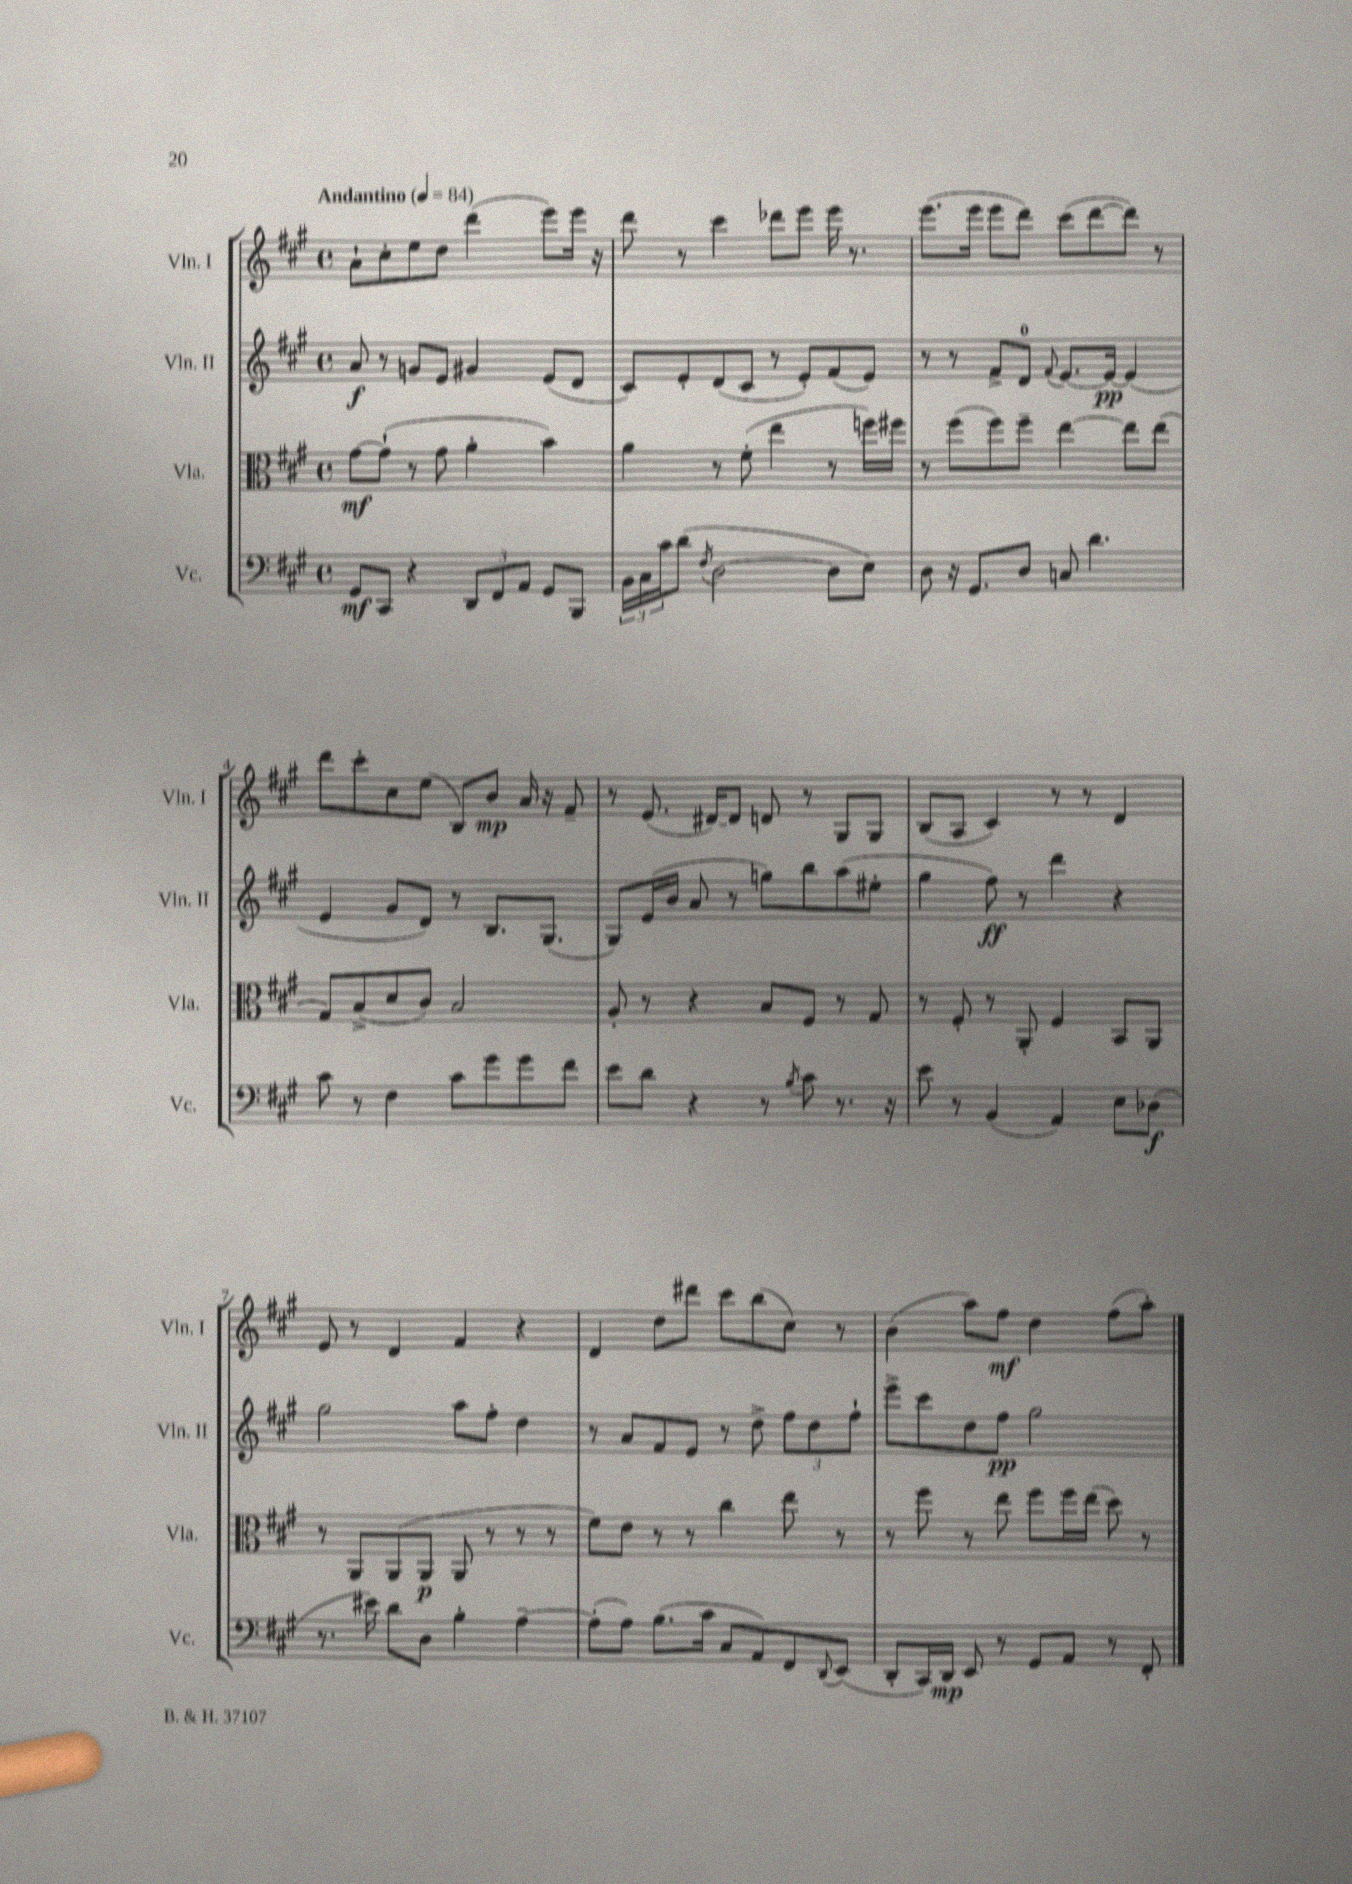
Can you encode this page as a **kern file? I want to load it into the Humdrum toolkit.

**kern	**kern	**kern	**kern
*staff4	*staff3	*staff2	*staff1
*clefF4	*clefC3	*clefG2	*clefG2
*k[f#c#g#]	*k[f#c#g#]	*k[f#c#g#]	*k[f#c#g#]
*M4/4	*M4/4	*M4/4	*M4/4
*met(c)	*met(c)	*met(c)	*met(c)
*MM84	*MM84	*MM84	*MM84
8GG#/L	[8g#\L	8a/	8a`\L
8CC#/J	(8g#`\]J	8r	8cc#'\
4r	8r	8g/L	8ee\
.	8g#\	8e/J	8dd\J
12DD/L	4a'\	4g#/	(4ddd\
12FF#/	.	.	.
12AA/J	.	.	.
8GG#/L	4b\)	(8e/L	8eee\L)
8BBB/J	.	8d/J	16eee\Jk
.	.	.	16r
=	=	=	=
24BB\LL	4a\	8c#/L)	8ddd\
24C#\	.	.	.
24c#\J	.	.	.
(8d\J	.	8e'/	8r
8qF#/	.	.	.
[2D\	8r	(8d/	4ccc#\
.	(8f#'\	8c#/J	.
.	4ee\	8r	8ddd-\L
.	.	8e'/L)	8eee\J
8D\]L	8r	(8f#/	16eee\
.	.	.	8.r
8E\J)	16ff\LL)	8e/J)	.
.	16ff#\JJ	.	.
=	=	=	=
8D\	8r	8r	(8.eee\L
16r	(8ff#\L	8r	.
8.GG#/L	.	.	16eee\Jk
.	8ff#\)	8f#^/L	8eee\L
8D/J	8ff#~\J	8d/J	8ddd\J)
.	.	8qqf#/	.
8C/	[4ee\	[8.e/L	(8ccc#\L
4.d\	.	.	[8ddd\
.	.	16e/_Jk	.
.	8ee\]L	(4e/]	8ddd\]J)
.	(8ee\J	.	8r
=	=	=	=
8c#\	8G#/L)	4e/	8ddd\L
8r	(8B^/	.	8ccc#'\
4F#\	8d/	8g#/L	8cc#\
.	8c#/J)	8d/J)	(8ee\J
8c#\L	2B/	8r	8B/L)
8g#\	.	8.B/L	8b/J
8g#\	.	.	16a/
.	.	(8.G#/J	16r
8f#\J	.	.	8f#~/
=	=	=	=
8e\L	8A'/	8G#/L)	8r
8d\J	8r	(16e/L	(8.e/
.	.	16b/JJ	.
4r	4r	8a/	.
.	.	.	[16d#/LK)
.	.	8r	8d#/]J
8r	8B/L	8gg\L)	8d/
8qB/	.	.	.
8c#\	8F#/J	8bb\	8r
8.r	8r	(8aa\	8G#/L
.	8G#/	8ee#'\J	8G#/J
16r	.	.	.
=	=	=	=
8e\	8r	4gg#\	(8B/L
8r	8F#'/	.	8A/J
(4BB/	8r	8ff#\)	4c#/)
.	8AA'/	8r	.
4AA/)	4F#/	4ddd\	8r
.	.	.	8r
8E\L	8BB/L	4r	4d/
(8D-\J	8AA/J	.	.
=	=	=	=
8.r	8r	2gg#\	8e/
.	8AA/L	.	8r
16e#\)	.	.	.
8d\L	(8AA/	.	4d/
8D\J	8AA/J	.	.
4B'\	8AA/	8aa\L	4f#/
.	8r	8ff#'\J	.
[4A~\	8r	4dd\	4r
.	8r	.	.
=	=	=	=
(8A'\]L	8f#\L)	8r	4d/
8A\J)	8e\J	8a/L	.
(8.B\L	8r	8f#/	8dd\L
.	8r	8e/J	8ddd#\J
16c#\Jk	.	.	.
8C#/L	4cc#\	8r	8ccc#\L
8AA/)	.	8dd^\	(8bb\
8FF#/	8ee\	12ff#\L	8cc#\J)
.	.	12dd\	.
8qqDD/	.	.	.
(8EE/J	8r	.	8r
.	.	12ff#`\J	.
=	=	=	=
8DD'/L	8r	8eee^\L	(4b\
16CC#/L)	8ff#\	8ccc#\	.
16DD/JJ	.	.	.
8EE/	8r	8dd\	8aa\L)
8r	8ee\	8ff#\J	8ff#\J
8GG#/L	8ff#\L	2gg#\	4dd\
8AA/J	16ff#\L	.	.
.	(16ee\JJ	.	.
8r	8dd\)	.	(8ff#\L
8FF#'/	8r	.	8aa'\J)
==	==	==	==
*-	*-	*-	*-
